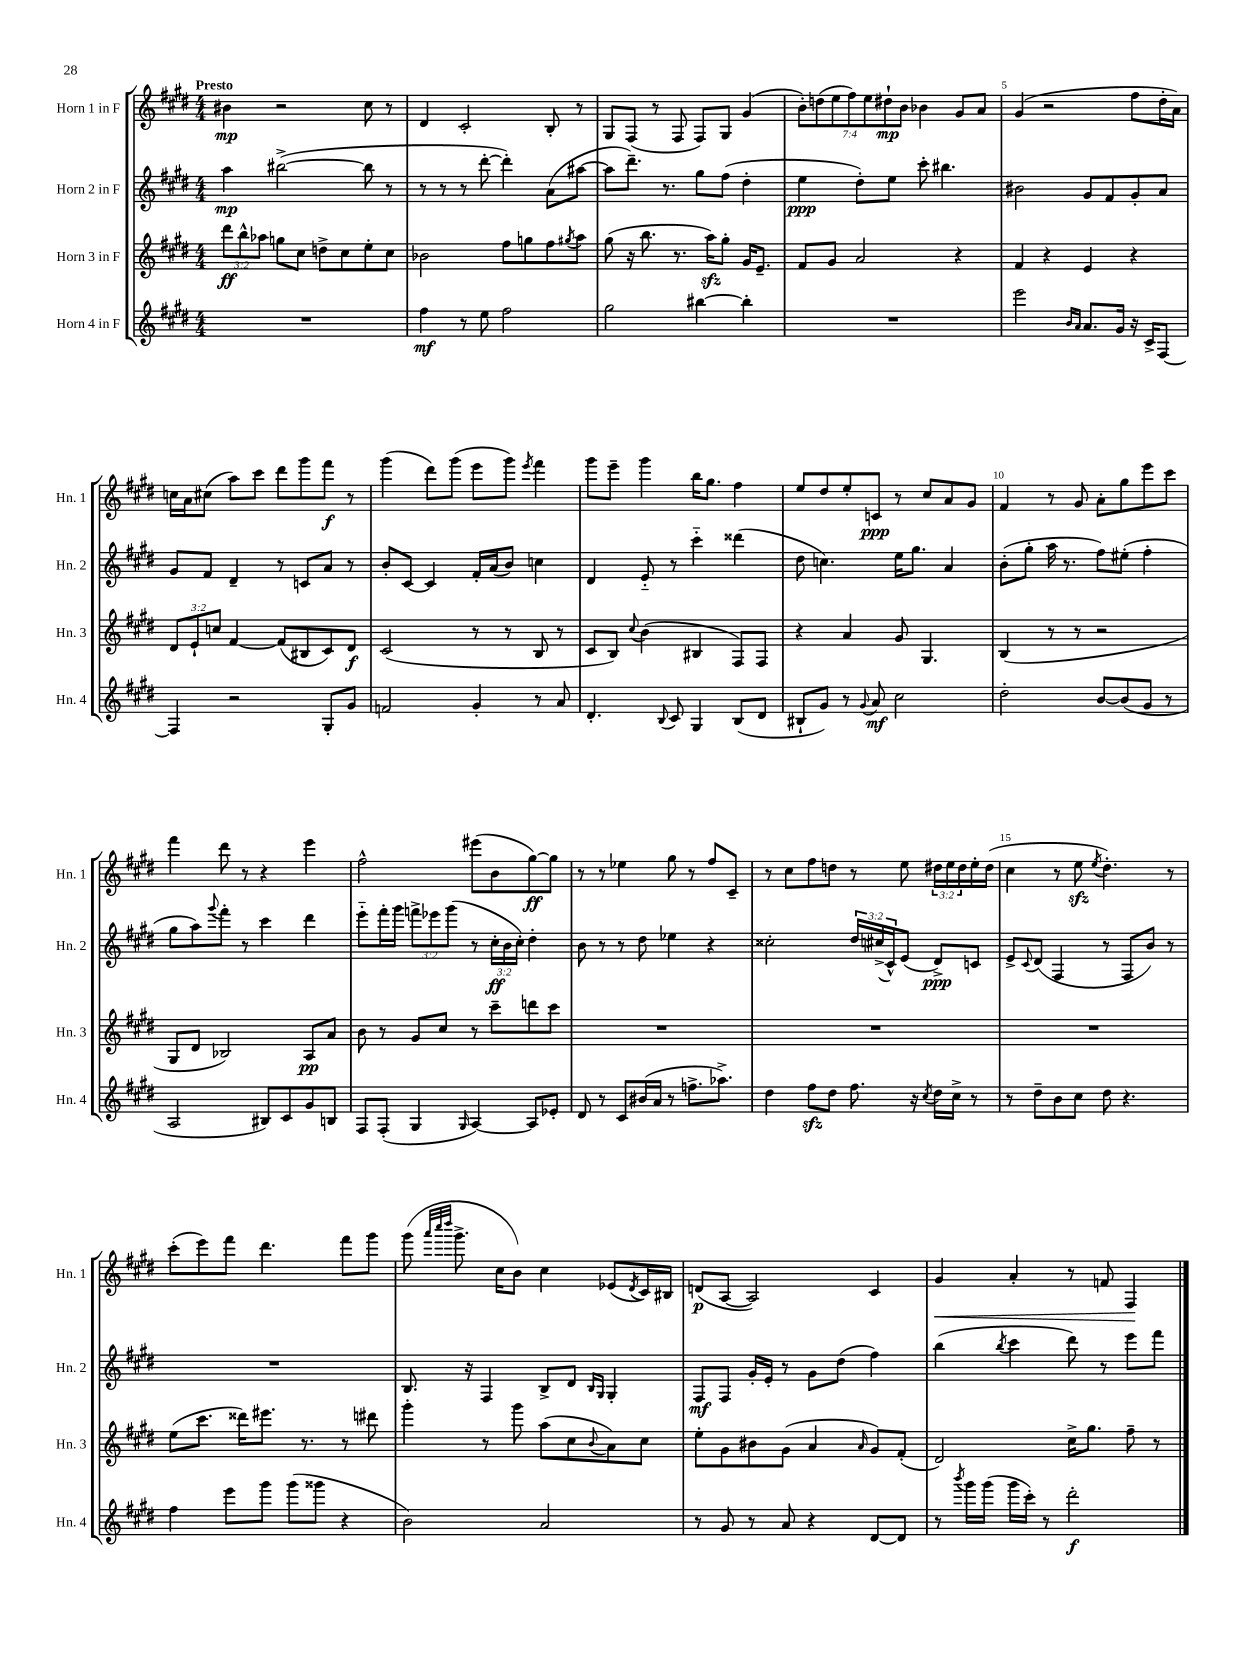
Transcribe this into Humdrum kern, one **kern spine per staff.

**kern	**dynam	**kern	**dynam	**kern	**dynam	**kern	**dynam
*part4	*part4	*part3	*part3	*part2	*part2	*part1	*part1
*staff4	*staff4	*staff3	*staff3	*staff2	*staff2	*staff1	*staff1
*I"Horn 4 in F	*	*I"Horn 3 in F	*	*I"Horn 2 in F	*	*I"Horn 1 in F	*
*I'Hn. 4	*	*I'Hn. 3	*	*I'Hn. 2	*	*I'Hn. 1	*
*clefG2	*	*clefG2	*	*clefG2	*	*clefG2	*
*k[f#c#g#d#]	*	*k[f#c#g#d#]	*	*k[f#c#g#d#]	*	*k[f#c#g#d#]	*
*M4/4	*	*M4/4	*	*M4/4	*	*M4/4	*
=1	=1	=1	=1	=1	=1	=1	=1
!	!	!	!	!	!	!LO:TX:a:B:t=Presto	!
1r	.	12ddd#\L	ff	4aa\	mp	4b#X\	mp
.	.	12bb^^\	.	.	.	.	.
.	.	12aa-X\J	.	.	.	.	.
.	.	8ggn\L	.	([2bb#X^\	.	2r	.
.	.	8cc#\J	.	.	.	.	.
.	.	8ddn^\L	.	.	.	.	.
.	.	8cc#\	.	.	.	.	.
.	.	8ee'\	.	8bb#\]	.	8cc#\	.
.	.	8cc#\J	.	8r	.	8r	.
=2	=2	=2	=2	=2	=2	=2	=2
4ff#\	mf	2b-X\	.	8r	.	4d#/	.
.	.	.	.	8r	.	.	.
8r	.	.	.	8r	.	2c#'/	.
8ee\	.	.	.	[8ddd#'\	.	.	.
2ff#\	.	8ff#\L	.	4ddd#'\])	.	.	.
.	.	8ggn\	.	.	.	.	.
.	.	8ff#\	.	(8a\L	.	8B'/	.
.	.	8qgg#X/	.	.	.	.	.
.	.	8aa\J	.	[8aa#X\J	.	8r	.
=3	=3	=3	=3	=3	=3	=3	=3
2gg#\	.	(8gg#\	.	8aa#\L]	.	8G#/L	.
.	.	16r	.	8.ddd#~\J)	.	(8F#/J	.
.	.	8.bb\	.	.	.	.	.
.	.	.	.	.	.	8r	.
.	.	.	.	8.r	.	.	.
.	.	8.r	.	.	.	8F#/	.
[4bb#X\	.	.	.	8gg#\L	.	8F#/L)	.
.	.	16aazz\KL)	.	.	.	.	.
.	.	8gg#'\J	.	(8ff#\J	.	8G#/J	.
4bb#'\]	.	16g#/KL	.	4dd#'\	.	(4g#/	.
.	.	8.e~/J	.	.	.	.	.
=4	=4	=4	=4	=4	=4	=4	=4
1r	.	8f#/L	.	4ee\	ppp	14b'\L)	.
.	.	.	.	.	.	(14ddn\	.
.	.	8g#/J	.	.	.	.	.
.	.	.	.	.	.	14ee\	.
.	.	.	.	.	.	14ff#\)	.
.	.	2a/	.	8dd#'\L)	.	.	.
.	.	.	.	.	.	14ee\	.
.	.	.	.	.	.	14dd#X`\	mp
.	.	.	.	8ee\J	.	.	.
.	.	.	.	.	.	14b\J	.
.	.	.	.	8ccc#'\	.	4b-X\	.
.	.	.	.	4.bb#X\	.	.	.
.	.	4r	.	.	.	8g#/L	.
.	.	.	.	.	.	8a/J	.
=5	=5	=5	=5	=5	=5	=5	=5
2eee\	.	4f#/	.	2b#X\	.	(4g#/	.
.	.	4r	.	.	.	2r	.
16qqb/LL	.	.	.	.	.	.	.
16qqa/JJ	.	.	.	.	.	.	.
8.a/L	.	4e/	.	8g#/L	.	.	.
.	.	.	.	8f#/	.	.	.
16g#/Jk	.	.	.	.	.	.	.
16r	.	4r	.	8g#'/	.	8ff#\L	.
16c#^/KL	.	.	.	.	.	.	.
[8F#/J	.	.	.	8a/J	.	16dd#'\L	.
.	.	.	.	.	.	16a\JJ)	.
!!LO:LB:g=z
=6	=6	=6	=6	=6	=6	=6	=6
4F#/]	.	12d#/L	.	8g#/L	.	16ccn\LL	.
.	.	.	.	.	.	16a\J	.
.	.	12e`/	.	.	.	.	.
.	.	.	.	8f#/J	.	(8cc#X\J	.
.	.	12ccn/J	.	.	.	.	.
2r	.	[4f#/	.	4d#~/	.	8aa\L)	.
.	.	.	.	.	.	8ccc#\J	.
.	.	(8f#/L]	.	8r	.	8ddd#\L	.
.	.	8B#X/	.	8cn/L	.	8ggg#\	.
8G#'/L	.	8c#/)	.	8a/J	.	8fff#\J	f
8g#/J	.	8d#/J	f	8r	.	8r	.
=7	=7	=7	=7	=7	=7	=7	=7
2fn/	.	(2c#/	.	8b'/L	.	(4ggg#\	.
.	.	.	.	[8c#/J	.	.	.
.	.	.	.	4c#/]	.	8ddd#\L)	.
.	.	.	.	.	.	(8ggg#\J	.
4g#'/	.	8r	.	16f#'/LL	.	8eee\L	.
.	.	.	.	(16a/J	.	.	.
.	.	8r	.	8b/J)	.	8ggg#\J)	.
.	.	.	.	.	.	8qeee/	.
8r	.	8B/	.	4ccn\	.	4fff#\	.
8a/	.	8r	.	.	.	.	.
=8	=8	=8	=8	=8	=8	=8	=8
4.d#'/	.	8c#/L	.	4d#/	.	8ggg#\L	.
.	.	8B/J)	.	.	.	8eee~\J	.
.	.	8qqcc#/	.	.	.	.	.
.	.	(4b\	.	8e/	.	4ggg#\	.
8qqB/	.	.	.	.	.	.	.
8c#/	.	.	.	8r	.	.	.
4G#/	.	4B#X/	.	4ccc#\	.	16bb\KL	.
.	.	.	.	.	.	8.gg#\J	.
(8B/L	.	8F#/L)	.	(4ddd##X\	.	4ff#\	.
8d#/J	.	8F#/J	.	.	.	.	.
=9	=9	=9	=9	=9	=9	=9	=9
8B#X`/L	.	4r	.	8dd#\	.	8ee/L	.
8g#/J)	.	.	.	4.ccn\)	.	8dd#/	.
8r	.	4a/	.	.	.	8ee'/	.
8qqg#/	.	.	.	.	.	.	.
8a/	mf	.	.	.	.	8cn/J	ppp
2cc#\	.	8g#/	.	16ee\KL	.	8r	.
.	.	.	.	8.gg#\J	.	.	.
.	.	4.G#/	.	.	.	8cc#/L	.
.	.	.	.	4a/	.	8a/	.
.	.	.	.	.	.	8g#/J	.
=10	=10	=10	=10	=10	=10	=10	=10
2dd#'\	.	(4B/	.	(8b'\L	.	4f#/	.
.	.	.	.	8gg#'\J	.	.	.
.	.	8r	.	16aa\	.	8r	.
.	.	.	.	8.r	.	.	.
.	.	8r	.	.	.	8g#/	.
[8b/L	.	2r	.	8ff#\L)	.	8a'\L	.
(8b/]	.	.	.	(8ee#X'\J	.	8gg#\	.
8g#/J	.	.	.	4ff#'\	.	8eee\	.
8r	.	.	.	.	.	8ccc#\J	.
!!LO:LB:g=z
=11	=11	=11	=11	=11	=11	=11	=11
2A/	.	8G#/L	.	8gg#\L	.	4fff#\	.
.	.	8d#/J	.	8aa\)	.	.	.
.	.	.	.	8qqggg#/	.	.	.
.	.	2B-X/)	.	8fff#'\J	.	8ddd#\	.
.	.	.	.	8r	.	8r	.
8B#X/L)	.	.	.	4ccc#\	.	4r	.
8c#/	.	.	.	.	.	.	.
8g#/	.	8A/L	pp	4ddd#\	.	4eee\	.
8Bn/J	.	8a/J	.	.	.	.	.
=12	=12	=12	=12	=12	=12	=12	=12
8F#/L	.	8b\	.	8eee\L	.	2ff#^^\	.
(8F#'/J	.	8r	.	16fff#'\L	.	.	.
.	.	.	.	16ggg#\JJ	.	.	.
4G#/	.	8g#/L	.	12fffn^\L	.	.	.
.	.	.	.	12eee-X\	.	.	.
.	.	8cc#/J	.	.	.	.	.
.	.	.	.	(12ggg#\J	.	.	.
16qqG#/	.	.	.	.	.	.	.
[4A/)	.	8r	.	8r	.	(8eee#X\L	.
.	.	8ccc#~\L	.	24cc#'\LL	ff	8b\	.
.	.	.	.	24b\	.	.	.
.	.	.	.	24cc#'\JJ)	.	.	.
8A/L]	.	8dddn\	.	4dd#'\	.	[8gg#\)	ff
8e-X'/J	.	8ccc#\J	.	.	.	8gg#\J]	.
=13	=13	=13	=13	=13	=13	=13	=13
8d#/	.	1r	.	8b\	.	8r	.
8r	.	.	.	8r	.	8r	.
8c#/L	.	.	.	8r	.	4ee-X\	.
(16b#X/L	.	.	.	8dd#\	.	.	.
16a/JJ	.	.	.	.	.	.	.
8r	.	.	.	4ee-X\	.	8gg#\	.
8.ffn^\L	.	.	.	.	.	8r	.
.	.	.	.	4r	.	8ff#/L	.
8.aa-X^\J)	.	.	.	.	.	.	.
.	.	.	.	.	.	8c#~/J	.
=14	=14	=14	=14	=14	=14	=14	=14
4dd#\	.	1r	.	2cc##X'\	.	8r	.
.	.	.	.	.	.	8cc#\L	.
8ff#zz\L	.	.	.	.	.	8ff#\	.
8dd#\J	.	.	.	.	.	8ddn\J	.
8.ff#\	.	.	.	24dd#/LL	.	8r	.
.	.	.	.	(24cc#X^/	.	.	.
.	.	.	.	24c#^^/J)	.	.	.
.	.	.	.	(8e/J	.	8ee\	.
16r	.	.	.	.	.	.	.
8qcc#/	.	.	.	.	.	.	.
16dd#\LL	.	.	.	8d#^/L)	ppp	24dd#X\LL	.
.	.	.	.	.	.	24ee\	.
16cc#^\JJ	.	.	.	.	.	.	.
.	.	.	.	.	.	24dd#\	.
8r	.	.	.	8cn/J	.	16ee'\	.
.	.	.	.	.	.	(16dd#\JJ	.
=15	=15	=15	=15	=15	=15	=15	=15
8r	.	1r	.	8e^/L	.	4cc#\	.
.	.	.	.	8qqc#/	.	.	.
8dd#~\L	.	.	.	(8d#/J	.	.	.
8b\	.	.	.	4F#/	.	8r	.
8cc#\J	.	.	.	.	.	8eezz\	.
.	.	.	.	.	.	8qee/	.
8dd#\	.	.	.	8r	.	4.dd#'\)	.
4.r	.	.	.	8F#/L	.	.	.
.	.	.	.	8b/J)	.	.	.
.	.	.	.	8r	.	8r	.
!!LO:LB:g=z
=16	=16	=16	=16	=16	=16	=16	=16
4ff#\	.	(8ee\L	.	1r	.	(8ccc#'\L	.
.	.	8.ccc#\J	.	.	.	8eee\)	.
8eee\L	.	.	.	.	.	8fff#\J	.
.	.	16ddd##X\KL)	.	.	.	.	.
8ggg#\J	.	8.eee#X\J	.	.	.	4.ddd#\	.
(8ggg#\L	.	.	.	.	.	.	.
.	.	8.r	.	.	.	.	.
8ggg##X\J	.	.	.	.	.	.	.
4r	.	8r	.	.	.	8fff#\L	.
.	.	8ddd#X\	.	.	.	8ggg#\J	.
=17	=17	=17	=17	=17	=17	=17	=17
2b\)	.	4ggg#'\	.	8.B/	.	(8ggg#\	.
.	.	.	.	.	.	32qqaaa/LLL	.
.	.	.	.	.	.	32qqcccc#/	.
.	.	.	.	.	.	32qqdddd#/JJJ	.
.	.	.	.	.	.	8.ggg#^\	.
.	.	.	.	16r	.	.	.
.	.	8r	.	4F#/	.	.	.
.	.	.	.	.	.	16cc#\KL	.
.	.	8ggg#\	.	.	.	8b\J)	.
2a/	.	(8aa\L	.	8B^/L	.	4cc#\	.
.	.	8cc#\	.	8d#/J	.	.	.
.	.	.	.	16qqB/LL	.	.	.
.	.	8qqb/	.	16qqG#/JJ	.	.	.
.	.	8a\)	.	4G#'/	.	(8e-X/L	.
.	.	.	.	.	.	8qd#/	.
.	.	8cc#\J	.	.	.	16c#/L)	.
.	.	.	.	.	.	16B#X/JJ	.
=18	=18	=18	=18	=18	=18	=18	=18
8r	.	8ee'\L	.	8F#/L	mf	(8dn/L	p
8g#/	.	8g#\	.	8F#/J	.	[8A/J	.
8r	.	8b#X\	.	16g#'/LL	.	2A/])	.
.	.	.	.	16e'/JJ	.	.	.
8a/	.	(8g#\J	.	8r	.	.	.
4r	.	4a/	.	8g#\L	.	.	.
.	.	.	.	(8dd#\J	.	.	.
.	.	16qqa/	.	.	.	.	.
[8d#/L	.	8g#/L)	.	4ff#\)	.	4c#/	.
8d#/J]	.	(8f#'/J	.	.	.	.	.
=19	=19	=19	=19	=19	=19	=19	=19
!	!	!	!	!	!	!	!LO:HP:b
8r	.	2d#/)	.	(4bb\	.	4g#/	<
8qbbb/	.	.	.	.	.	.	.
16ggg#\LL	.	.	.	.	.	.	.
(16ggg#\JJ	.	.	.	.	.	.	.
.	.	.	.	8qbb/	.	.	.
16ggg#\LL	.	.	.	4ccc#\	.	4a'/	.
16ccc#'\JJ)	.	.	.	.	.	.	.
8r	.	.	.	.	.	.	.
2ddd#'\	f	16cc#^\KL	.	8ddd#\)	.	8r	.
.	.	8.gg#\J	.	.	.	.	.
.	.	.	.	8r	.	8fn/	.
.	.	8ff#~\	.	8eee\L	.	4F#/	.
.	.	8r	.	8fff#\J	.	.	.
.	.	.	.	.	.	.	[
==	==	==	==	==	==	==	==
*-	*-	*-	*-	*-	*-	*-	*-
